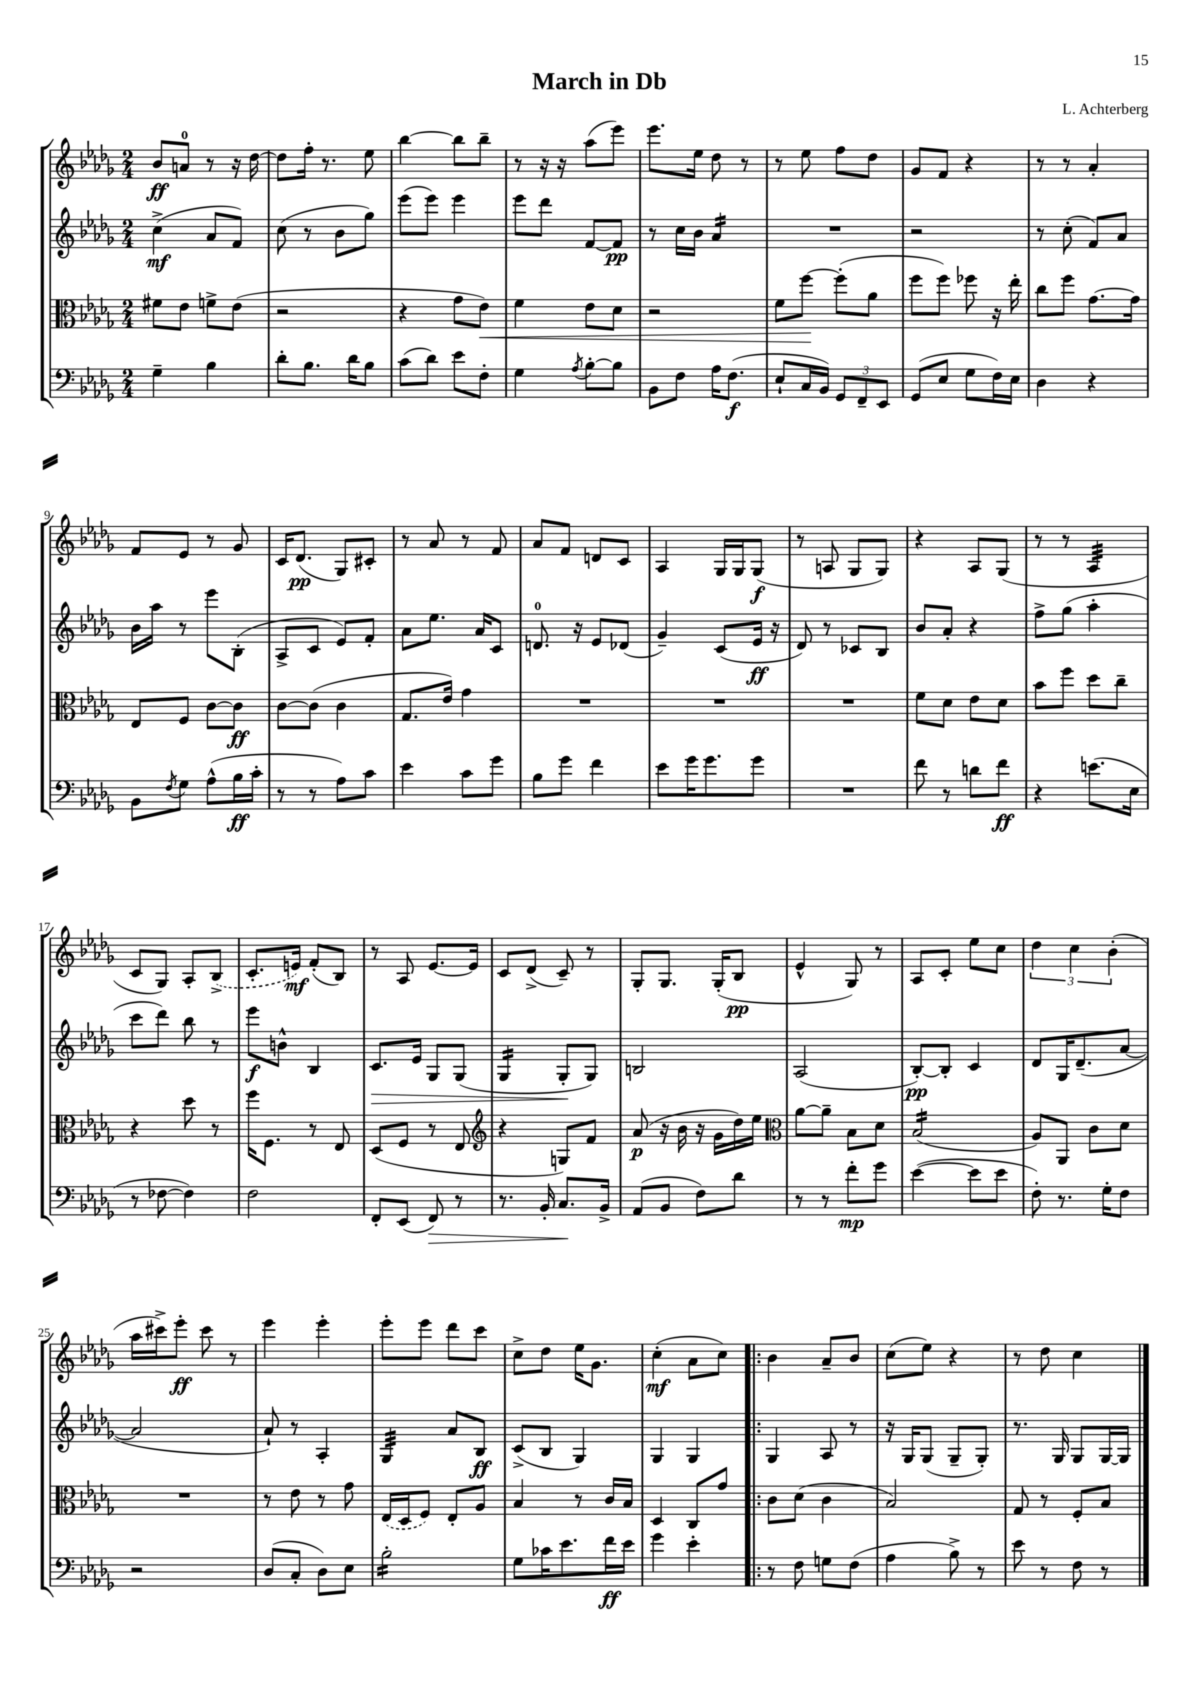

**kern	**kern	**kern	**kern
*staff4	*staff3	*staff2	*staff1
*clefF4	*clefC3	*clefG2	*clefG2
*k[b-e-a-d-g-]	*k[b-e-a-d-g-]	*k[b-e-a-d-g-]	*k[b-e-a-d-g-]
*M2/4	*M2/4	*M2/4	*M2/4
4G-~	8f#	(4cc^	8b-
.	8e-	.	8a
4B-	8f^	8a-	8r
.	(8e-	8f)	16r
.	.	.	[16dd-
=	=	=	=
8d-'	2r	(8cc	8dd-]
8.B-	.	8r	16ff'
.	.	.	8.r
.	.	8b-	.
16d-	.	.	.
8B-	.	8gg-)	8ee-
=	=	=	=
(8c	4r	(8eee-	[4bb-
8d-)	.	8eee-)	.
8e-	8g-	4eee-	8bb-]
8F'	8e-)	.	8bb-~
=	=	=	=
4G-	4f	8eee-	8r
.	.	8ddd-	16r
.	.	.	16r
8qA-	.	.	.
[8B-'	8e-	[8f	(8aa-
8B-]	8d-	8f]	8eee-)
=	=	=	=
8BB-	2r	8r	8.eee-
8F	.	16cc	.
.	.	16b-	16ee-
16A-	.	4a-	8dd-
(8.F	.	.	.
.	.	.	8r
=	=	=	=
8E-`	8f	2r	8r
16C	[8ff	.	8ee-
16BB-)	.	.	.
12GG-	(8ff']	.	8ff
12FF~	.	.	.
.	8a-	.	8dd-
12EE-	.	.	.
=	=	=	=
(8GG-	8ff	2r	8g-
8E-	8ff)	.	8f
8G-	8ff-	.	4r
16F)	16r	.	.
16E-	16ee-'	.	.
=	=	=	=
4D-	8cc	8r	8r
.	8ff	(8cc'	8r
4r	[8.g-	8f)	4a-'
.	.	8a-	.
.	16g-]	.	.
=	=	=	=
8BB-	8E-	16b-	8f
.	.	16aa-	.
8qF	.	.	.
8G-	8F	8r	8e-
(8A-^^	[8c	8eee-	8r
16B-	8c]	(8B-'	8g-
16c'	.	.	.
=	=	=	=
8r	[8c	8A-^	16c
.	.	.	(8.d-
8r	(8c]	8c	.
8A-)	4c	8e-)	8G-)
8c	.	8f'	8c#'
=	=	=	=
4e-	8.G-	8a-	8r
.	.	8.ee-	8a-
.	16e-)	.	.
8c	4g-	.	8r
.	.	16a-	.
8g-	.	8c	8f
=	=	=	=
8B-	2r	8.d	8a-
8g-	.	.	8f
.	.	16r	.
4f	.	8e-	8d
.	.	(8d-	8c
=	=	=	=
8e-	2r	4g-~)	4A-
16g-	.	.	.
8.g-	.	.	.
.	.	(8c	16G-
.	.	.	16G-
8g-	.	16e-	(8G-
.	.	16r	.
=	=	=	=
2r	2r	8d-)	8r
.	.	8r	8A
.	.	8c-	8G-
.	.	8B-	8G-)
=	=	=	=
8f	8f	8b-	4r
8r	8d-	8a-'	.
8d	8e-	4r	8A-
8f	8d-	.	(8G-
=	=	=	=
4r	8b-	8ff^	8r
.	8ff	(8gg-	8r
(8.e	8dd-	4aa-'	4A-
.	8cc~	.	.
16E-	.	.	.
=	=	=	=
8r	4r	8ccc	8c
[8F-	.	8ddd-)	8G-)
4F-])	8dd-	8bb-	8A-'
.	8r	8r	(8B-^
=	=	=	=
2F	16ff	8eee-	8.c'
.	8.F	.	.
.	.	8b^^	.
.	.	.	16e)
.	8r	4B-	(8f'
.	8E-	.	8B-)
=	=	=	=
8FF'	(8D-	8.c	8r
(8EE-	8F	.	8A-
.	.	16e-	.
8FF)	8r	8G-	[8.e-
8r	8E-	(8G-	.
.	.	.	16e-]
=	=	=	=
*	*clefG2	*	*
8.r	4r	4G-	8c
.	.	.	(8d-^
16BB-'	.	.	.
8.C	8G)	8G-'	8c~)
.	8f	8G-)	8r
16BB-^	.	.	.
=	=	=	=
(8AA-	(8a-	2B	8G-'
8BB-	16r	.	8.G-
.	16b-	.	.
8F)	16r	.	.
.	16g-	.	(16G-'
8d-	16dd-)	.	8B-
.	16ee-	.	.
=	=	=	=
*	*clefC3	*	*
8r	[8a-	(2A-	4e-^^
8r	8a-~]	.	.
8f'	8B-	.	8G-)
8g-	8d-	.	8r
=	=	=	=
([4e-	(2B-	[8B-')	8A-
.	.	8B-']	8c'
8e-]	.	4c	8ee-
8e-	.	.	8cc
=	=	=	=
8F')	8A-)	8d-	6dd-
8.r	8AA-	16G-	.
.	.	.	6cc
.	.	(8.d-~	.
.	8c	.	.
16G-'	.	.	.
.	.	.	(6b-'
8F	8d-	[8a-	.
=	=	=	=
2r	2r	2a-]	16aa-
.	.	.	16ccc#^)
.	.	.	8eee-'
.	.	.	8ccc#
.	.	.	8r
=	=	=	=
(8D-	8r	8a-`)	4eee-
8C'	8e-	8r	.
8D-)	8r	4A-'	4eee-'
8E-	8g-	.	.
=	=	=	=
2B-'	(16E-	4G-	8eee-'
.	16D-	.	.
.	8F)	.	8eee-
.	8E-'	8a-	8ddd-
.	8A-	8B-	8ccc
=	=	=	=
8G-	4B-	(8c^	8cc^
16c-	.	8B-	8dd-
8.e-	.	.	.
.	8r	4G-)	16ee-
.	.	.	8.g-
16f	16c	.	.
16e-	16B-	.	.
=	=	=	=
4g-	4D-	4G-	(4cc'
4e-'	8C	4G-	8a-
.	8g-	.	8cc)
=!|:	=!|:	=!|:	=!|:
8r	8c	4G-	4b-
8F	(8d-	.	.
8G	4c	8A-	8a-~
(8F	.	8r	8b-
=	=	=	=
4A-	2B-)	16r	(8cc
.	.	16G-	.
.	.	(8G-	8ee-)
8B-^)	.	8G-~	4r
8r	.	8G-')	.
=	=	=	=
8e-	8G-	8.r	8r
8r	8r	.	8dd-
.	.	16G-	.
8F	8F'	8G-	4cc
8r	8B-	[16G-	.
.	.	16G-]	.
==	==	==	==
*-	*-	*-	*-
